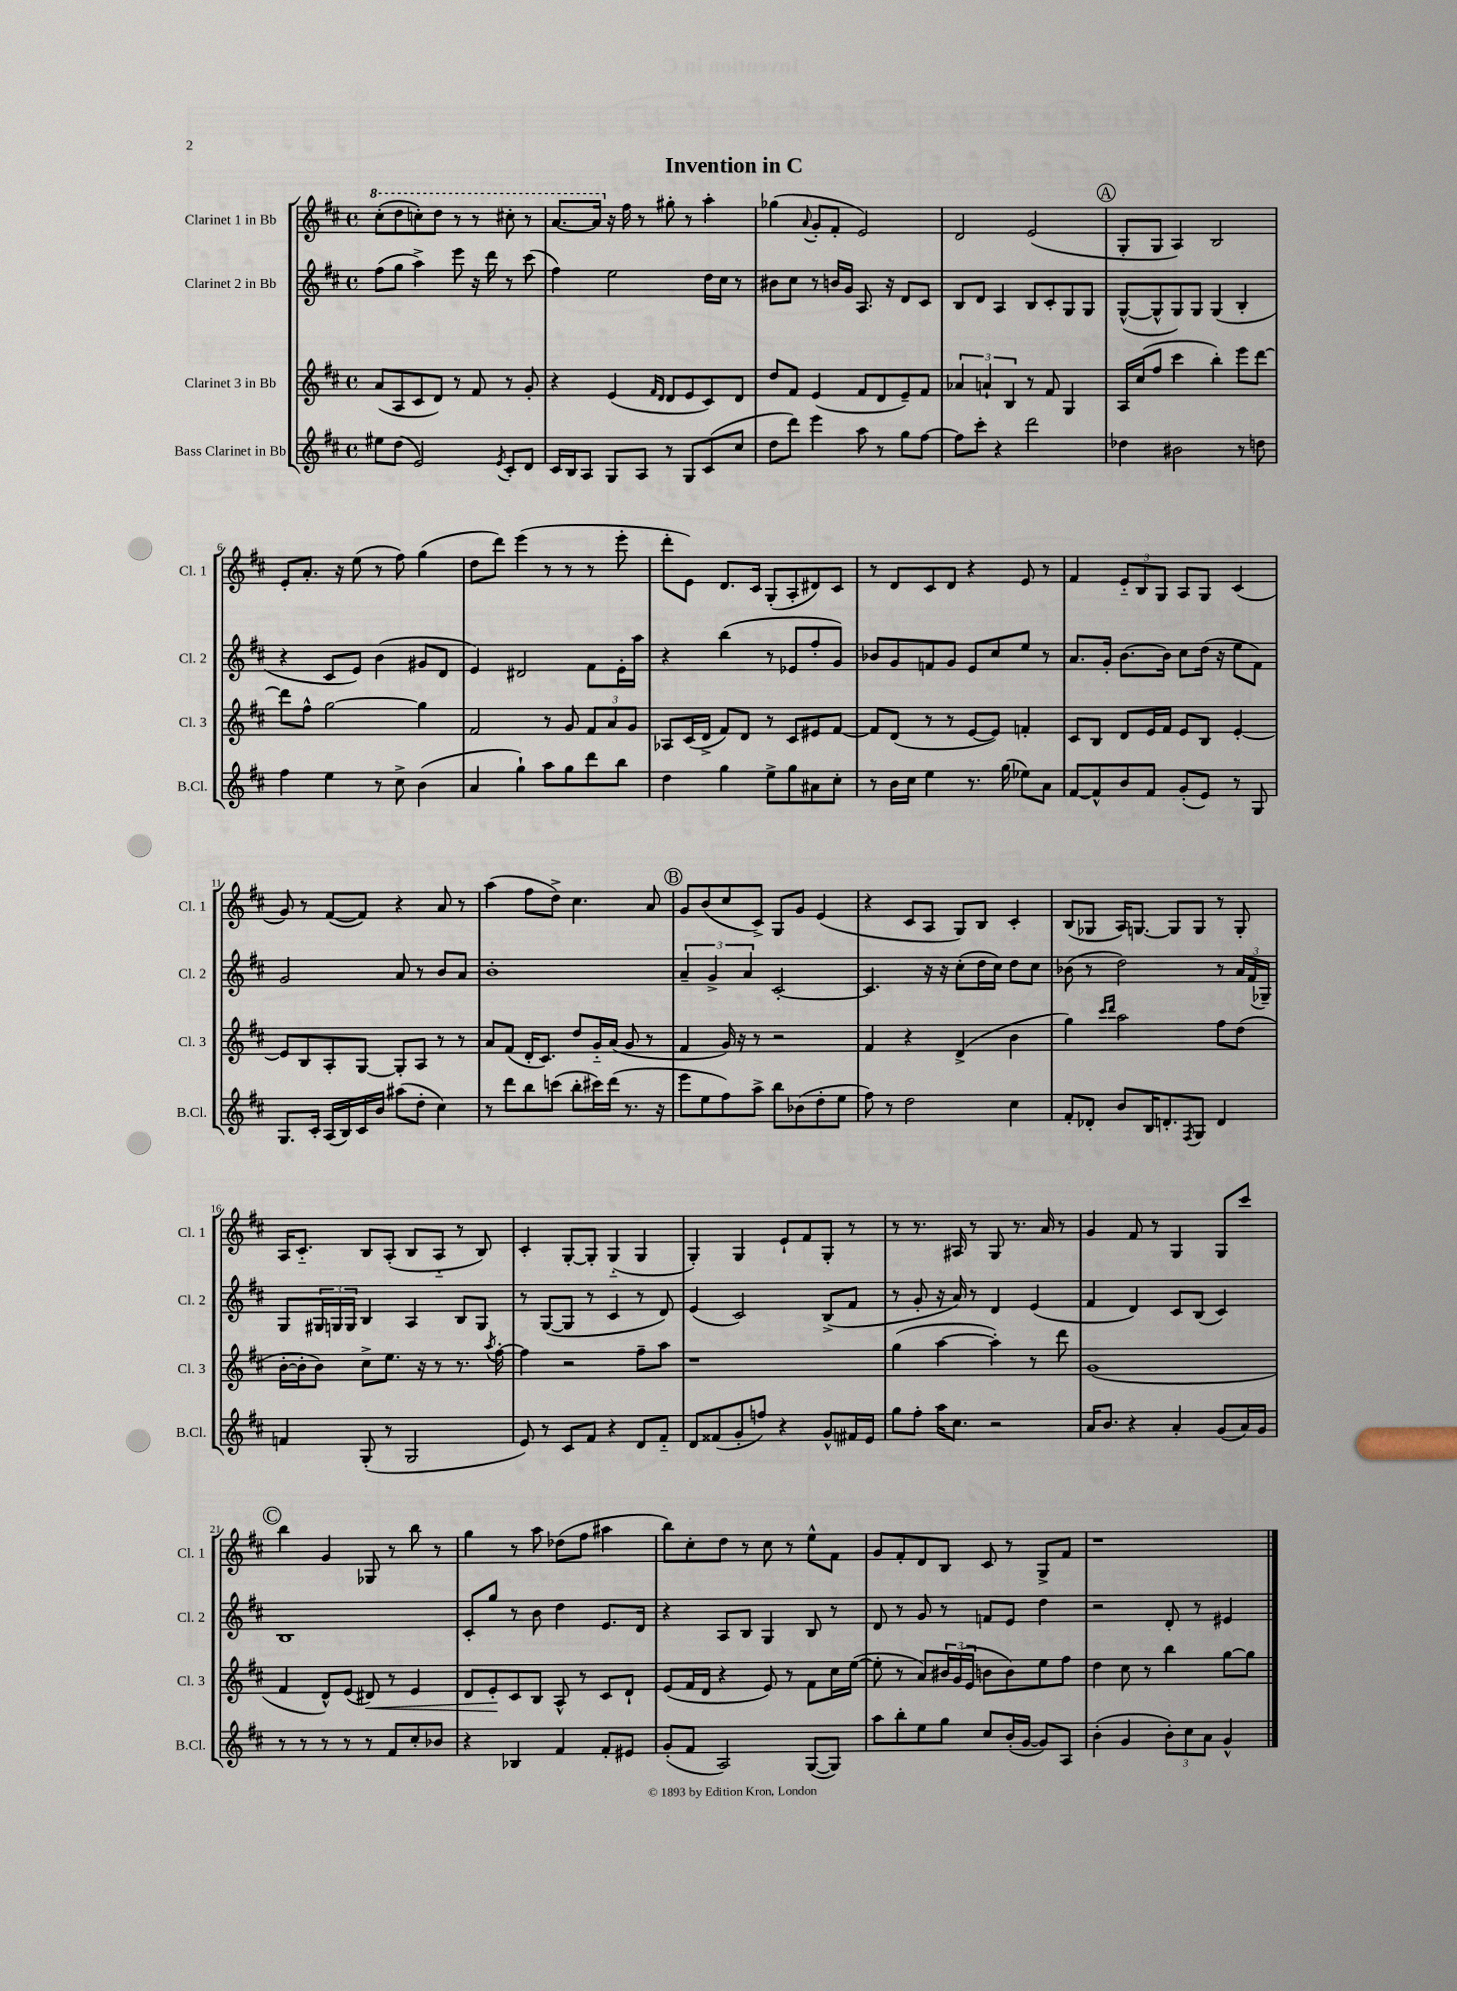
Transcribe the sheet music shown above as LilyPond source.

\header { title = "Invention in C" }
<<
\new StaffGroup <<
\new Staff = "s0" \with { instrumentName = "Clarinet 1 in Bb" shortInstrumentName = "Cl. 1" } {
    \clef treble \key d \major \defaultTimeSignature \time 4/4
    \ottava #1 cis'''8-.( d'''8 c'''8-.) d'''8 r8 r8 cis'''8-. r8 |
    a''8.~ a''16 \ottava #0 r16 fis''16 r8 gis''8-. r8 a''4-. |
    ges''4( \appoggiatura { a'8 } g'8-. fis'8-. e'2) |
    d'2 e'2( |
    \mark \markup { \circle "A" } g8-. g8 a4) b2 |
    e'8-. a'8.-. r16 e''8( r8 fis''8) g''4( |
    d''8 d'''8) e'''4( r8 r8 r8 e'''8-. |
    d'''8-. e'8) d'8. cis'16 g8-.( a8-. dis'8) cis'8 |
    r8 d'8 cis'8 d'8 r4 e'8 r8 |
    fis'4 \tuplet 3/2 { e'8-_ b8 g8 } a8 g8 cis'4( |
    g'8) r8 fis'8~( fis'8) r4 a'8 r8 |
    a''4( fis''8 d''8->) cis''4. a'8 |
    \mark \markup { \circle "B" } g'8 b'8( cis''8 cis'8->) g8 g'8 e'4( |
    r4 cis'8 a8 g8) b8 cis'4-. |
    b8( ges8 a16) g8.~ g8 g8 r8 g8-. |
    a16 cis'8.-_ b8 a8-.( b8 a8-_ r8 b8) |
    cis'4-. g8~-. g8-. g4-_( g4 |
    g4-.) g4 e'8-! fis'8 g8-. r8 |
    r8 r8. ais16 r8 g8 r8. a'16 r8 |
    g'4 fis'8 r8 g4 g8 cis'''8 |
    \mark \markup { \circle "C" } b''4 g'4 ges8 r8 b''8 r8 |
    g''4 r8 a''8 des''8( fis''8 ais''4 |
    b''8) cis''8-. d''8 r8 cis''8 r8 e''8-^ fis'8 |
    g'8 fis'8-. d'8 b8 cis'8 r8 g8-> fis'8 |
    r1 \bar "|." |
}
\new Staff = "s1" \with { instrumentName = "Clarinet 2 in Bb" shortInstrumentName = "Cl. 2" } {
    \clef treble \key d \major \defaultTimeSignature \time 4/4
    fis''8( g''8 a''4->) e'''8 r16 d'''16 r8 cis'''8( |
    fis''4) e''2 d''16 cis''16 r8 |
    bis'8 cis''8 r8 b'16 g'16 a8. r16 d'8 cis'8 |
    b8 d'8 a4 b8 cis'8-. g8 g8 |
    \mark \markup { \circle "A" } g8~-^( g8-^ g8) g8 g4( b4-. |
    r4 cis'8 e'8) b'4( gis'8 d'8 |
    e'4) dis'2 fis'8 e'16-. a''16 |
    r4 b''4( r8 ees'8 fis''8-. g'8) |
    bes'8 g'8 f'8 g'8 e'8 cis''8 e''8 r8 |
    a'8. g'16-. b'8.~ b'16 cis''8 d''16( r16 e''8 fis'8) |
    g'2 a'8 r8 b'8 a'8 |
    b'1-. |
    \mark \markup { \circle "B" } \tuplet 3/2 { a'4-- g'4-> a'4 } cis'2~-. |
    cis'4. r16 r16 cis''8-.( d''16 cis''16) d''8 cis''8 |
    bes'8( r8 d''2) r8 \tuplet 3/2 { a'16 fis'16( ges16--) } |
    g8 \tuplet 3/2 { gis16 g16 g16 } b4 a4 b8 g8 |
    r8 g8~( g8 r8 cis'4 r8 d'8) |
    e'4( cis'2) b8->( fis'8 |
    r8 g'8-. r16 a'16) r8 d'4 e'4( |
    fis'4 d'4) cis'8 b8( cis'4) |
    \mark \markup { \circle "C" } b1 |
    cis'8-. g''8 r8 b'8 d''4 e'8. d'16 |
    r4 a8 b8 g4 b8 r8 |
    d'8 r8 g'8 r8 f'8 e'8 d''4 |
    r2 d'8-. r8 eis'4 \bar "|." |
}
\new Staff = "s2" \with { instrumentName = "Clarinet 3 in Bb" shortInstrumentName = "Cl. 3" } {
    \clef treble \key d \major \defaultTimeSignature \time 4/4
    a'8( a8 cis'8 d'8) r8 fis'8 r8 g'8-. |
    r4 e'4( \grace { fis'16 d'16 } d'8 e'8 cis'8) d'8 |
    d''8 fis'8 e'4( fis'8 d'8 e'8--) fis'8 |
    \tuplet 3/2 { aes'4 a'4-! b4 } r8 fis'8 g4 |
    \mark \markup { \circle "A" } a16 cis''16( fis''8 cis'''4 b''4-.) e'''8 d'''8~ |
    d'''8 fis''8-^ g''2~ g''4 |
    fis'2 r8 g'8 \tuplet 3/2 { fis'8 a'8 g'8 } |
    aes8 cis'16( d'16-> fis'8) d'8 r8 cis'8 eis'8 fis'8~ |
    fis'8 d'8( r8 r8 e'8~ e'8) f'4-. |
    cis'8 b8 d'8 e'16 fis'16 e'8 b8 e'4~-. |
    e'8 b8 a8-. g8~ g8-. a8 r8 r8 |
    a'8 fis'8( d'16-. cis'8.) d''8 g'16-_ a'16( g'8 r8 |
    \mark \markup { \circle "B" } fis'4 g'16) r16 r8 r2 |
    fis'4 r4 d'4->( b'4 |
    g''4) \grace { cis'''16 d'''16 } a''2 fis''8 d''8( |
    b'16~-. b'16-. b'8) cis''8-> e''8. r16 r8 r8. \acciaccatura { a''8 } fis''16~-. |
    fis''4 r2 fis''8-- a''8 |
    r1 |
    g''4( a''4~ a''4-.) r8 d'''8 |
    g'1( |
    \mark \markup { \circle "C" } fis'4 d'8-^) e'8( dis'8\<) r8 e'4 |
    d'8 e'8-.\! cis'8 b8 a8-^ r8 cis'8 d'8-! |
    e'8( fis'16 d'16 r4 e'8) r8 fis'8 cis''16 e''16~( |
    e''8-. r8 a'8) \tuplet 3/2 { bis'16 g'16( e'16 } b'8 b'8) e''8 fis''8 |
    d''4 cis''8 r8 b''4 g''8~ g''8 \bar "|." |
}
\new Staff = "s3" \with { instrumentName = "Bass Clarinet in Bb" shortInstrumentName = "B.Cl." } {
    \clef treble \key d \major \defaultTimeSignature \time 4/4
    eis''8 d''8( e'2) \acciaccatura { e'8 } cis'8-. d'8 |
    cis'16 b16 a8 g8 a8 r8 g8 cis'8( cis''8 |
    d''8 d'''8) e'''4 a''8 r8 g''8 fis''8~ |
    fis''8 cis'''8-. r4 d'''2 |
    \mark \markup { \circle "A" } des''4 bis'2 r8 d''8 |
    fis''4 e''4 r8 cis''8-> b'4( |
    a'4 g''4-!) a''8 g''8 d'''8 b''8 |
    d''4 g''4 e''8-> g''8 ais'8 cis''8-. |
    r8 b'16 cis''16 e''4 r8. g''16( ees''8) a'8 |
    fis'8~ fis'8-^ b'8 fis'8 g'8-.( e'8) r8 g8 |
    g8. cis'16-. a16( b16) cis'16 b'16 ais''8( d''8-. cis''4) |
    r8 d'''8 b''8 c'''8( b''8-. cis'''16) d'''16( r8. r16 |
    \mark \markup { \circle "B" } e'''8 e''8 fis''8) a''8-> b''8 bes'8( d''8-. e''8 |
    fis''8) r8 d''2 cis''4 |
    fis'8-. des'8-. b'8 b16 d'8.-. \acciaccatura { fis8 } g8 d'4 |
    f'4 g8-.( r8 g2 |
    e'8) r8 cis'8 fis'8 r4 d'8 fis'8-_ |
    d'8 fisis'8( g'8-. f''8) r4 g'8-^ fis'16 e'16 |
    g''8 fis''8-. a''16 cis''8. r2 |
    a'16 b'8. r4 a'4-. g'8( a'16) g'16 |
    \mark \markup { \circle "C" } r8 r8 r8 r8 r8 fis'8 cis''8-. bes'8 |
    r4 bes4 fis'4 fis'8-. eis'8 |
    g'8-.( fis'8 a2) g8~( g8) |
    a''8 b''8-. e''8 g''8 cis''8 b'16-.( g'16~ g'8) a8 |
    b'4-.( g'4 \tuplet 3/2 { b'8-.) cis''8 a'8 } g'4-^ \bar "|." |
}
>>
>>
